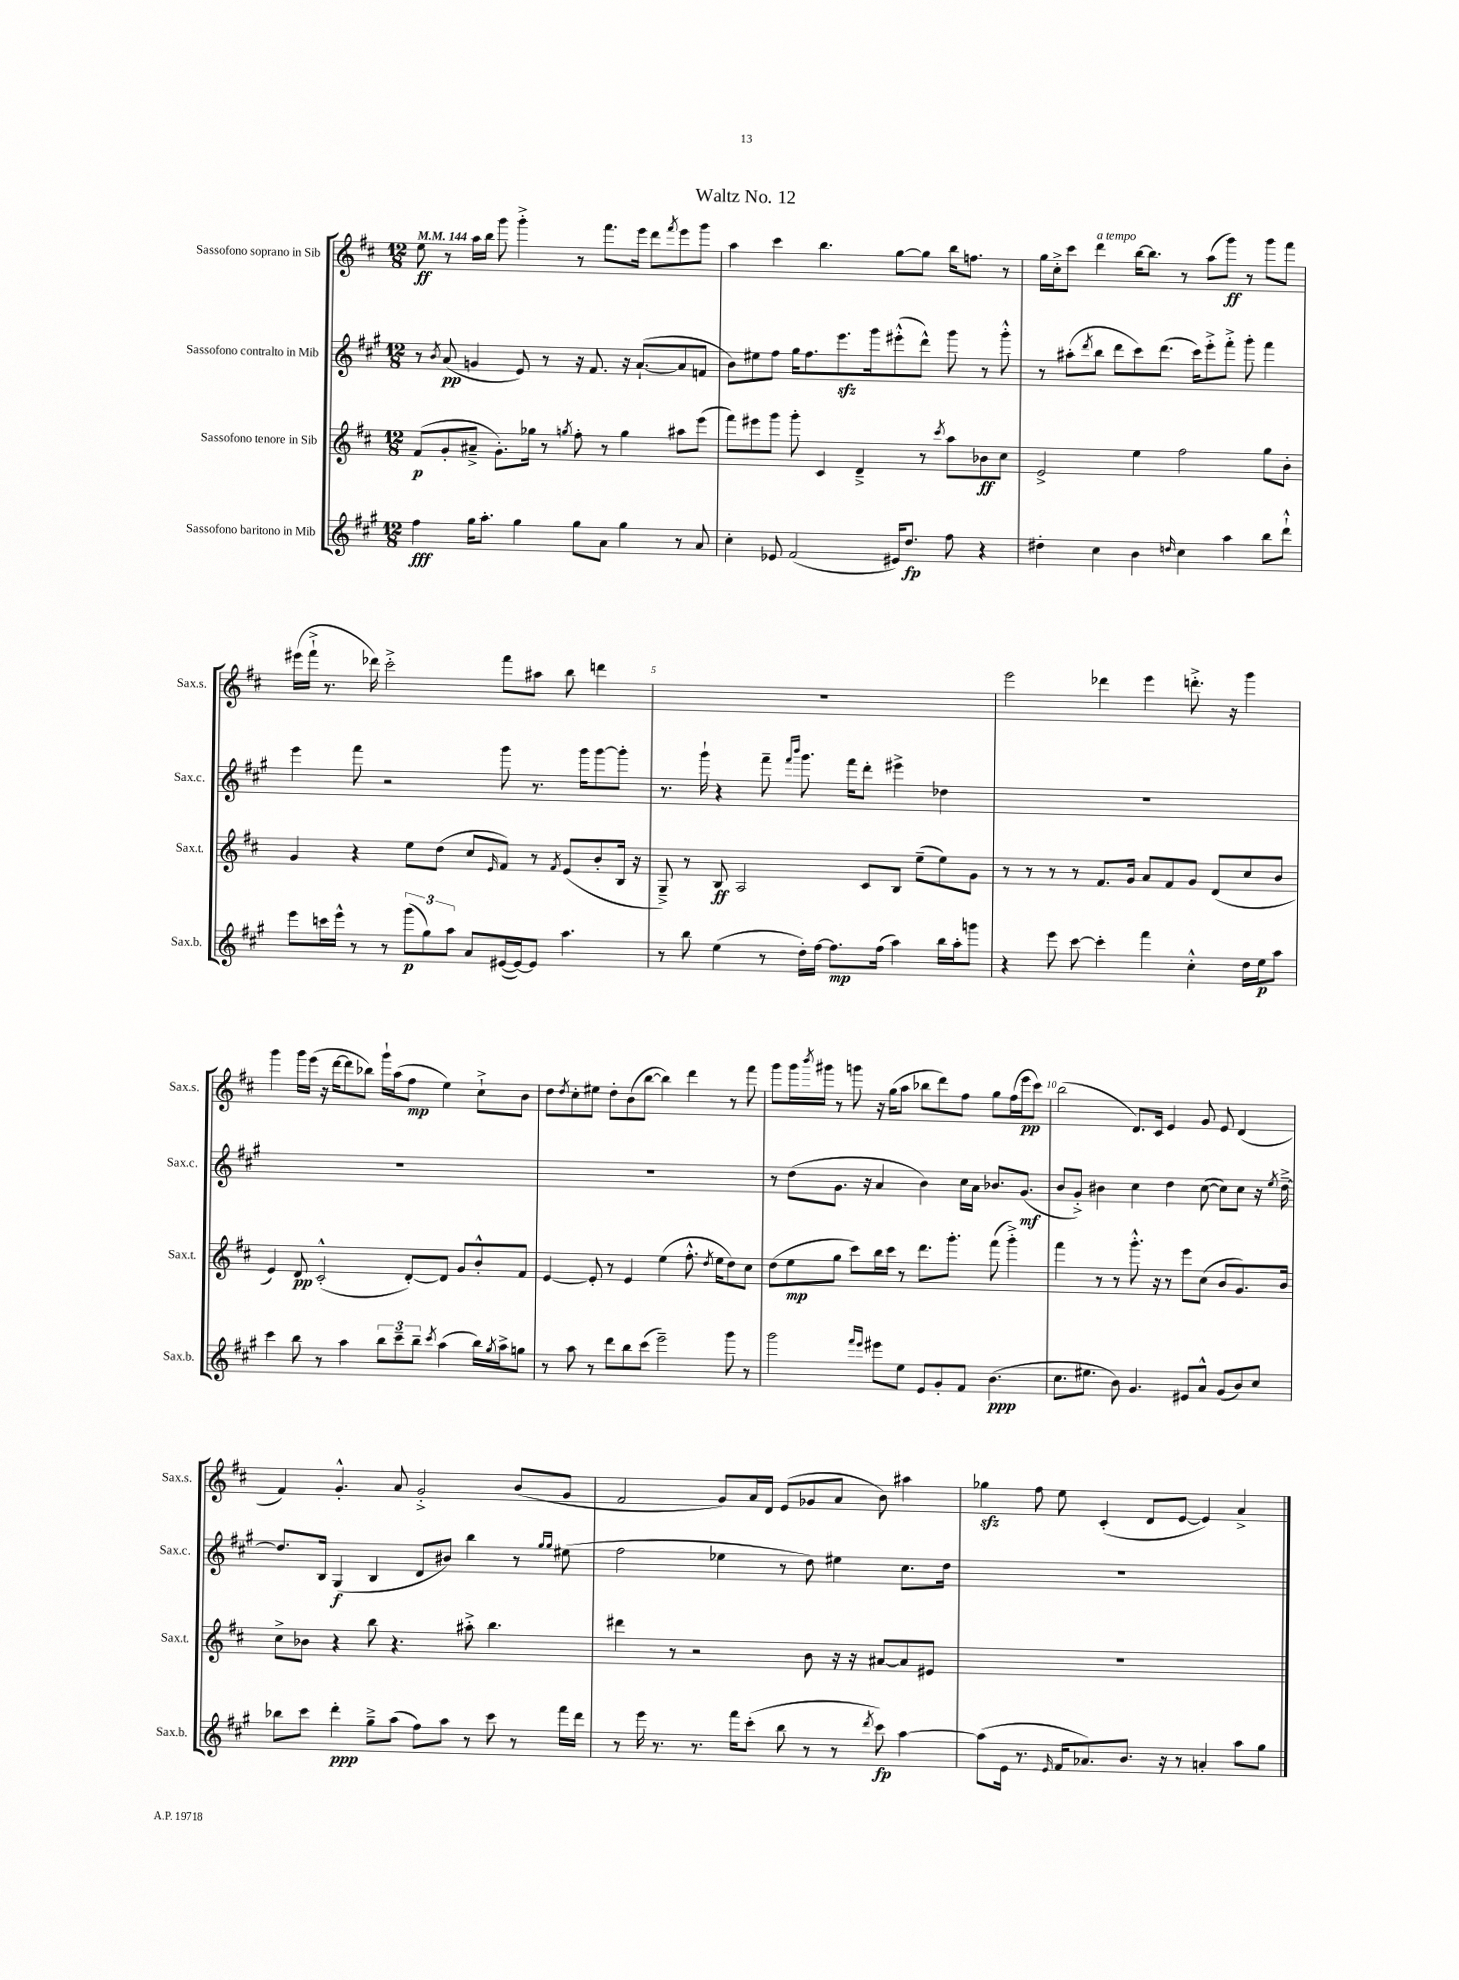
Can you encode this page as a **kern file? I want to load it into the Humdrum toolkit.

**kern	**dynam	**kern	**dynam	**kern	**dynam	**kern	**dynam
*part4	*part4	*part3	*part3	*part2	*part2	*part1	*part1
*staff4	*staff4	*staff3	*staff3	*staff2	*staff2	*staff1	*staff1
*I"Sassofono baritono in Mib	*	*I"Sassofono tenore in Sib	*	*I"Sassofono contralto in Mib	*	*I"Sassofono soprano in Sib	*
*I'Sax.b.	*	*I'Sax.t.	*	*I'Sax.c.	*	*I'Sax.s.	*
*clefG2	*	*clefG2	*	*clefG2	*	*clefG2	*
*k[f#c#g#]	*	*k[f#c#]	*	*k[f#c#g#]	*	*k[f#c#]	*
*M12/8	*	*M12/8	*	*M12/8	*	*M12/8	*
*MM144	*	*MM144	*	*MM144	*	*MM144	*
=1	=1	=1	=1	=1	=1	=1	=1
4ff#\	fff	(8f#/L	p	8r	.	8ee\	ff
.	.	.	.	8qb/	.	.	.
.	.	8g'/	.	(8a/	pp	8r	.
16gg#\KL	.	8a#X~^/J	.	4gn/	.	16aa\LL	.
8.aa'\J	.	.	.	.	.	16bb\JJ	.
.	.	8.g'\L)	.	.	.	8ggg\	.
4gg#\	.	.	.	8e/)	.	4ggg'^\	.
.	.	16gg-X\Jk	.	.	.	.	.
.	.	8r	.	8r	.	.	.
.	.	8qggn/	.	.	.	.	.
8gg#\L	.	8ff#'\	.	16r	.	8r	.
.	.	.	.	8.f#/	.	.	.
8a\J	.	8r	.	.	.	8.fff#\L	.
4gg#\	.	4gg\	.	16r	.	.	.
.	.	.	.	([8.a`/L	.	16eee\Jk	.
.	.	.	.	.	.	8ddd\L	.
.	.	.	.	.	.	8qfff#/	.
8r	.	8aa#X\L	.	8a/]	.	8eee\	.
8a/	.	(8eee\J	.	8fn/J	.	8ggg\J	.
=2	=2	=2	=2	=2	=2	=2	=2
4cc#'\	.	8fff#\L)	.	8b\L)	.	4aa\	.
.	.	8eee#X\	.	8ee#X\	.	.	.
8e-X/	.	8ggg\J	.	8ff#\J	.	4ccc#\	.
(2f#/	.	8ggg'\	.	16gg#\KL	.	.	.
.	.	.	.	8.ff#\	.	.	.
.	.	4c#/	.	.	.	4.bb\	.
.	.	.	.	8.eeezz\	.	.	.
.	.	4d~^/	.	.	.	.	.
.	.	.	.	16ggg#\k	.	.	.
16e#X/KL)	.	.	.	(8eee#X'^^\	.	[8gg\L	.
8.dd/J	fp	.	.	.	.	.	.
.	.	8r	.	8ddd^^\J)	.	8gg\J]	.
.	.	8qccc#/	.	.	.	.	.
8ff#\	.	8aa\L	.	8ggg#\	.	16bb\KL	.
.	.	.	.	.	.	8.ffn\J	.
4r	.	8b-X\	ff	8r	.	.	.
.	.	8cc#\J	.	8ggg#'^^\	.	8r	.
=3	=3	=3	=3	=3	=3	=3	=3
4dd#X'\	.	2e^/	.	8r	.	16gg\LL	.
.	.	.	.	.	.	16cc#'^\J	.
.	.	.	.	(8aa#X'\L	.	8ccc#\J	.
.	.	.	.	8qddd/	.	.	.
!	!	!	!	!	!	!LO:TX:a:i:t=a tempo	!
4cc#\	.	.	.	8bb\J	.	4ddd\	.
.	.	.	.	8ddd\L	.	.	.
4b\	.	4ee\	.	8ccc#\)	.	[16bb\KL	.
.	.	.	.	.	.	8.bb\J]	.
.	.	.	.	(8.ddd\J	.	.	.
16qqddn/	.	.	.	.	.	.	.
4cc#\	.	2ff#\	.	.	.	8r	.
.	.	.	.	16ccc#\KL)	.	.	.
.	.	.	.	8eee'^\	.	(8aa\L	.
4aa\	.	.	.	8fff#'^\J	.	8ggg\J)	ff
.	.	.	.	8ggg#'\	.	8r	.
8bb\L	.	8gg\L	.	4fff#\	.	8ggg\L	.
8ddd`^^\J	.	8b'\J	.	.	.	8fff#\J	.
!!LO:LB:g=z
=4	=4	=4	=4	=4	=4	=4	=4
8eee\L	.	4g/	.	4eee\	.	(16eee#X\LL	.
.	.	.	.	.	.	16fff#`^\JJ	.
16cccn\L	.	.	.	.	.	8.r	.
16eee^^\JJ	.	.	.	.	.	.	.
8r	.	4r	.	8fff#\	.	.	.
.	.	.	.	.	.	16ddd-X\)	.
8r	.	.	.	2r	.	2ccc#'^\	.
(12ggg#\L	p	8ee\L	.	.	.	.	.
12gg#\)	.	.	.	.	.	.	.
.	.	(8dd\J	.	.	.	.	.
12aa\J	.	.	.	.	.	.	.
8a/L	.	8cc#/L	.	.	.	.	.
.	.	16qqe/	.	.	.	.	.
([16e#X/L	.	8f#/J)	.	8ggg#\	.	8fff#\L	.
16e#/J_)	.	.	.	.	.	.	.
8e#/J]	.	8r	.	8.r	.	8aa#X\J	.
.	.	8qf#/	.	.	.	.	.
4.aa\	.	(8e/L	.	.	.	8bb\	.
.	.	.	.	16ggg#\KL	.	.	.
.	.	8b'/	.	[8ggg#\	.	4dddn\	.
.	.	16B/Jk	.	8ggg#'\J]	.	.	.
.	.	16r	.	.	.	.	.
=5	=5	=5	=5	=5	=5	=5	=5
8r	.	8G~^/)	.	8.r	.	1.r	.
8bb\	.	8r	.	.	.	.	.
.	.	.	.	16ggg#`\	.	.	.
(4ee\	.	8B/	ff	4r	.	.	.
.	.	2A/	.	.	.	.	.
8r	.	.	.	8fff#~\	.	.	.
.	.	.	.	16qqfff#/LL	.	.	.
.	.	.	.	16qqbbb/JJ	.	.	.
16dd'\LL)	.	.	.	8.ggg#\	.	.	.
[16ff#\JJ	.	.	.	.	.	.	.
8.ff#\L]	mp	.	.	.	.	.	.
.	.	.	.	16fff#\KL	.	.	.
.	.	8c#/L	.	8ddd'\J	.	.	.
(16ff#\Jk	.	.	.	.	.	.	.
4aa\)	.	8B/J	.	4eee#X^\	.	.	.
.	.	(8ee~\L	.	.	.	.	.
16bb\LL	.	8ee\)	.	4dd-X\	.	.	.
16aa'\J	.	.	.	.	.	.	.
8gggn\J	.	8g\J	.	.	.	.	.
=6	=6	=6	=6	=6	=6	=6	=6
4r	.	8r	.	1.r	.	2eee\	.
.	.	8r	.	.	.	.	.
8eee\	.	8r	.	.	.	.	.
[8ccc#\	.	8r	.	.	.	.	.
4ccc#'\]	.	8.f#/L	.	.	.	4ddd-X\	.
.	.	16g/Jk	.	.	.	.	.
4fff#\	.	8a/L	.	.	.	4eee\	.
.	.	8f#/	.	.	.	.	.
4cc#'^^\	.	8g/J	.	.	.	8.dddn'^\	.
.	.	(8d/L	.	.	.	.	.
.	.	.	.	.	.	16r	.
16dd\LL	.	8cc#/	.	.	.	4ggg\	.
16ee\J	p	.	.	.	.	.	.
8aa\J	.	8b/J	.	.	.	.	.
!!LO:LB:g=z
=7	=7	=7	=7	=7	=7	=7	=7
4ccc#\	.	4e/)	.	1.r	.	4ggg\	.
8bb\	.	8d/	pp	.	.	16ggg\LL	.
.	.	.	.	.	.	(16eee\JJ	.
8r	.	(2c#'^^/	.	.	.	16r	.
.	.	.	.	.	.	[16ddd\KL	.
4aa\	.	.	.	.	.	8ddd\]	.
.	.	.	.	.	.	8bb-X\J)	.
12bb\L	.	.	.	.	.	16ggg`\LL	.
.	.	.	.	.	.	(16aa\J	.
12ccc#~\	.	.	.	.	.	.	.
.	.	[8d'/L)	.	.	.	8ff#\J	mp
12bb~\J	.	.	.	.	.	.	.
8qccc#/	.	.	.	.	.	.	.
(4aa\	.	8d/J]	.	.	.	4ee\)	.
.	.	8g/L	.	.	.	.	.
16bb\LL)	.	8b'^^/	.	.	.	8cc#`^\L	.
8qgg#/	.	.	.	.	.	.	.
16aa^\J	.	.	.	.	.	.	.
8ggn\J	.	8f#/J	.	.	.	8b\J	.
=8	=8	=8	=8	=8	=8	=8	=8
8r	.	[4e/	.	1.r	.	8dd\L	.
.	.	.	.	.	.	8qdd/	.
8aa\	.	.	.	.	.	8cc#'\	.
8r	.	8e'/]	.	.	.	8ee#X\J	.
8ddd\L	.	8r	.	.	.	8dd'\L	.
8bb\	.	4e/	.	.	.	(8b\	.
(8ccc#\J	.	.	.	.	.	[8bb\J	.
2eee~\)	.	(4ee\	.	.	.	4bb\])	.
.	.	8.ff#'^^\	.	.	.	4ddd\	.
.	.	8qdd/	.	.	.	.	.
.	.	16ee\KL	.	.	.	.	.
8ggg#\	.	8dd\)	.	.	.	8r	.
8r	.	8cc#\J	.	.	.	8fff#\	.
=9	=9	=9	=9	=9	=9	=9	=9
2ggg#\	.	(8dd\L	.	8r	.	8ggg\L	.
.	.	8ee\	mp	(8dd\L	.	16ggg\L	.
.	.	.	.	.	.	8qbbb/	.
.	.	.	.	.	.	16ggg#X\JJ	.
.	.	8gg\J	.	8.g#\J	.	8r	.
.	.	8ccc#\L)	.	.	.	8gggn\	.
.	.	.	.	16r	.	.	.
16qqfff#/LL	.	.	.	.	.	.	.
16qqeee/JJ	.	.	.	.	.	.	.
8eee#X\L	.	16bb\L	.	4a/	.	16r	.
.	.	16ccc#\JJ	.	.	.	(16gg\KL	.
8ee\J	.	8r	.	.	.	8aa\J	.
8e/L	.	8.ddd\L	.	4b\)	.	8bb-X\L	.
8g#'/	.	.	.	.	.	8ddd\)	.
.	.	8.ggg'\J	.	.	.	.	.
8f#/J	.	.	.	16cc#\LL	.	8ff#\J	.
.	.	.	.	16a\JJ	.	.	.
(4.b\	ppp	(8fff#\	.	8.b-X/L	.	8gg\L	.
.	.	4ggg'^\)	.	.	.	(16ff#\L	.
.	.	.	.	(8.g#/J	mf	16eee\J	pp
.	.	.	.	.	.	8ccc#\J)	.
=10	=10	=10	=10	=10	=10	=10	=10
8.cc#\L	.	4fff#\	.	8b/L	.	(2bb\	.
.	.	.	.	8g#'^/J)	.	.	.
8.ee#X\J	.	.	.	.	.	.	.
.	.	8r	.	4b#X\	.	.	.
8b\)	.	8r	.	.	.	.	.
4.g#/	.	8.ggg'^^\	.	4cc#\	.	8.d/L)	.
.	.	16r	.	.	.	16c#/Jk	.
.	.	8r	.	4dd\	.	4e/	.
8e#X/L	.	8eee\L	.	.	.	.	.
8a^^/J	.	(8cc#\J	.	([8cc#\	.	8g/	.
(8g#/L	.	8b/L	.	8cc#\L])	.	8e/	.
8b/)	.	8.g/)	.	8cc#\J	.	(4d/	.
8cc#/J	.	.	.	16r	.	.	.
.	.	.	.	8qee/	.	.	.
.	.	16b/Jk	.	[16dd~^\	.	.	.
!!LO:LB:g=z
=11	=11	=11	=11	=11	=11	=11	=11
8bb-X\L	.	8cc#^\L	.	8.dd/L]	.	4f#/)	.
8ccc#\J	.	8b-X\J	.	.	.	.	.
.	.	.	.	16B/Jk	.	.	.
4ddd'\	ppp	4r	.	(4G#/	f	4.g'^^/	.
8gg#~^\L	.	8bb\	.	4B/	.	.	.
(8aa\J	.	4.r	.	.	.	8a/	.
8ff#\L)	.	.	.	8d/L	.	2g'^/	.
8aa\J	.	.	.	8b#X/J)	.	.	.
8r	.	8aa#X'^\	.	4bb\	.	.	.
8ccc#\	.	4.bb\	.	.	.	.	.
8r	.	.	.	8r	.	(8b/L	.
.	.	.	.	16qqgg#/LL	.	.	.
.	.	.	.	16qqgg#/JJ	.	.	.
16fff#\LL	.	.	.	(8ee#X\	.	8g/J	.
16ddd\JJ	.	.	.	.	.	.	.
=12	=12	=12	=12	=12	=12	=12	=12
8r	.	4ddd#X\	.	2ff#\	.	2f#/	.
16eee\	.	.	.	.	.	.	.
8.r	.	.	.	.	.	.	.
.	.	8r	.	.	.	.	.
8.r	.	2r	.	.	.	.	.
.	.	.	.	4ee-X\	.	8g/L)	.
16fff#\KL	.	.	.	.	.	.	.
(8ccc#'\J	.	.	.	.	.	16a/L	.
.	.	.	.	.	.	16d/JJ	.
8bb\	.	.	.	8r	.	(8e/L	.
8r	.	8b\	.	8dd\)	.	8g-X/	.
8r	.	16r	.	4ee#X\	.	8a/J	.
.	.	16r	.	.	.	.	.
8qddd/	.	.	.	.	.	.	.
8ccc#\)	fp	[8a#X/L	.	.	.	8b\)	.
[4aa\	.	8a#/]	.	8.cc#\L	.	4aa#X\	.
.	.	8e#X/J	.	.	.	.	.
.	.	.	.	16dd\Jk	.	.	.
=13	=13	=13	=13	=13	=13	=13	=13
(8aa\L]	.	1.r	.	1.r	.	4gg-Xzz\	.
16e\Jk	.	.	.	.	.	.	.
8.r	.	.	.	.	.	.	.
.	.	.	.	.	.	8ff#\	.
16qqe/	.	.	.	.	.	.	.
16f#/KL	.	.	.	.	.	8ee\	.
8.a-X/)	.	.	.	.	.	.	.
.	.	.	.	.	.	(4c#'/	.
8.b/J	.	.	.	.	.	.	.
.	.	.	.	.	.	8d/L	.
16r	.	.	.	.	.	.	.
8r	.	.	.	.	.	[8e/J	.
4an'/	.	.	.	.	.	4e/])	.
8aa\L	.	.	.	.	.	4a^/	.
8gg#\J	.	.	.	.	.	.	.
==	==	==	==	==	==	==	==
*-	*-	*-	*-	*-	*-	*-	*-
